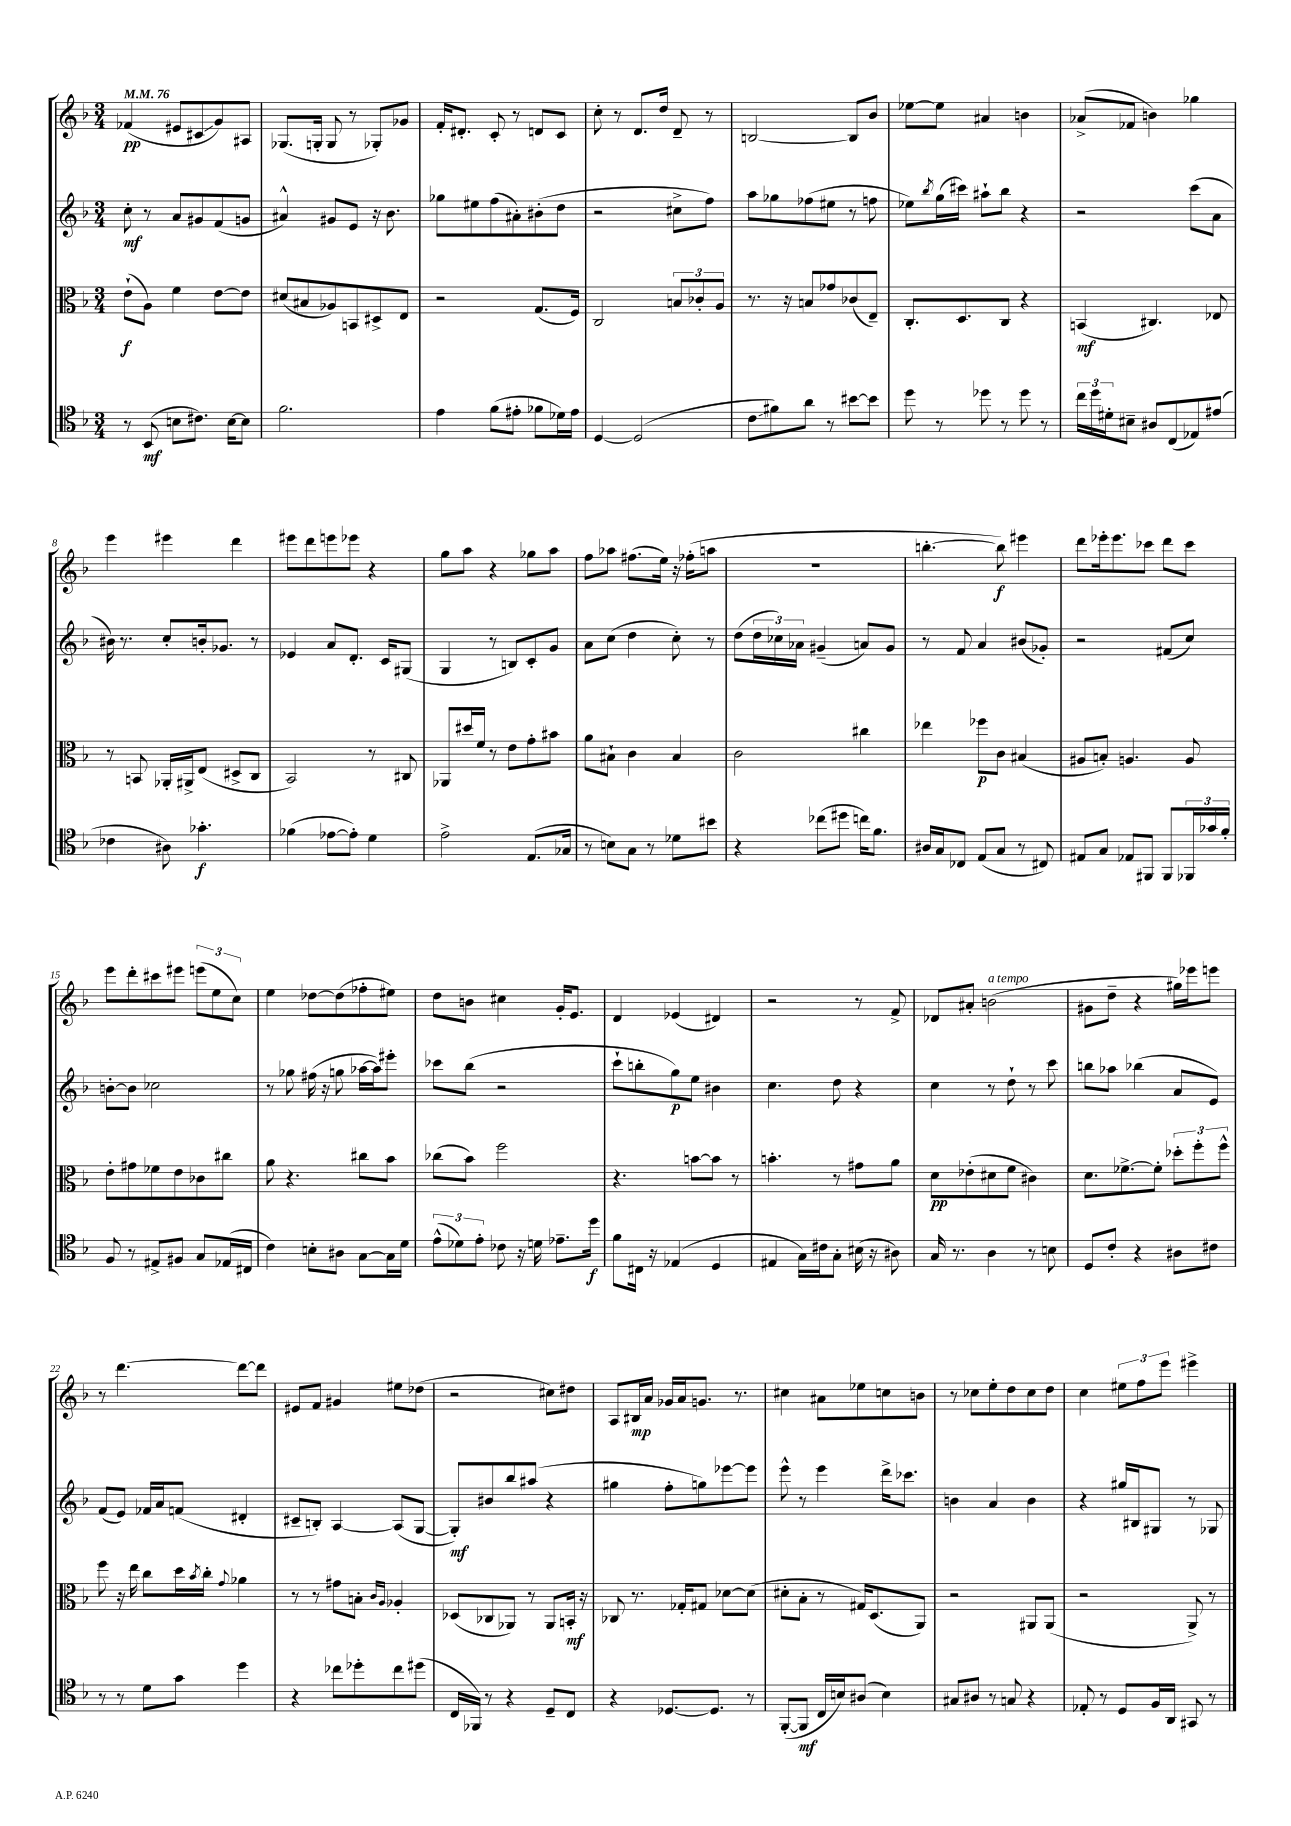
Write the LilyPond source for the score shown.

<<
\new StaffGroup <<
\new Staff = "s0" {
    \clef treble \key f \major \numericTimeSignature \time 3/4 \tempo 4 = 76
    fes'4\pp( eis'8 cis'8\glissando g'8) ais8 |
    ges8.( g16-. g8 r8 ges8-.) ges'8 |
    f'16-. dis'8.-. c'8-. r8 d'8 c'8 |
    c''8-. r8 d'8. d''16 d'8-- r8 |
    b2~ b8 bes'8 |
    ees''8~ ees''8 ais'4 b'4 |
    aes'8->( fes'8 b'4) ges''4 |
    e'''4 eis'''4 d'''4 |
    eis'''8 d'''8 e'''8 ees'''8 r4 |
    g''8 a''8 r4 ges''8 a''8 |
    f''8 aes''8 fis''8.( e''16) r16 fes''16-.( a''8 |
    R2. |
    b''4.~-. b''8\f) eis'''4 |
    d'''8 ees'''16-. ees'''8. ces'''8 d'''8 ces'''8 |
    e'''8 d'''8-. cis'''8 eis'''8 \tuplet 3/2 { e'''8( e''8 c''8) } |
    e''4 des''8~ des''8( fes''8-. eis''8) |
    d''8 b'8 cis''4 g'16-. e'8. |
    d'4 ees'4( dis'4) |
    r2 r8 f'8-> |
    des'8 ais'8-. b'2^\markup { \italic "a tempo" }( |
    gis'8 d''8-- r4 gis''16) ees'''16 e'''8 |
    r8 d'''4.~ d'''8~ d'''8 |
    eis'8 f'8 gis'4 eis''8 des''8( |
    r2 cis''8) dis''8 |
    a8 bis16\mp a'16 ges'16 a'16 g'8. r8. |
    cis''4 ais'8 ees''8 c''8 b'8 |
    r8 ces''8 e''8-. d''8 ces''8 d''8 |
    c''4 \tuplet 3/2 { eis''8 f''8 e'''8 } eis'''4-> \bar "|." |
}
\new Staff = "s1" {
    \clef treble \key f \major \numericTimeSignature \time 3/4
    c''8-.\mf r8 a'8 gis'8 f'8( g'8 |
    ais'4-^) gis'8 e'8 r16 bes'8. |
    ges''8 eis''8 f''8( ais'8-.) bis'8-.( d''8 |
    r2 cis''8-> f''8) |
    a''8 ges''8 fes''8( eis''8 r8 f''8 |
    ees''8) \acciaccatura { bes''8 } g''16( cis'''16) ais''8-! bes''8 r4 |
    r2 c'''8( a'8 |
    bis'16) r8. c''8-. b'16-. ges'8. r8 |
    ees'4 a'8 d'8.-. c'16 gis8( |
    g4 r8 b8) c'8-. g'8 |
    a'8 c''8( d''4 c''8-.) r8 |
    d''8( \tuplet 3/2 { d''16 ces''16) aes'16 } gis'4--( a'8) gis'8 |
    r8 f'8 a'4 bis'8( ges'8-.) |
    r2 fis'8( c''8) |
    b'8~-. b'8 ces''2 |
    r8 ges''8 fis''16( r16 g''8 aes''16~ aes''16) eis'''8-. |
    ces'''8 bes''8( r2 |
    c'''8-! b''8-. g''8\p) e''8 bis'4 |
    c''4. d''8 r4 |
    c''4 r8 d''8-! r8 c'''8 |
    b''8 aes''8 bes''4( a'8 e'8) |
    f'8( e'8) fes'16 a'16 f'8( dis'4-. |
    cis'8-- b8-.) a4~ a8( g8~ |
    g8-.\mf) bis'8 bes''8 ais''8( r4 |
    gis''4 f''8-. g''8) ees'''8~ ees'''8 |
    e'''8-^ r8 e'''4 d'''16-> ces'''8. |
    b'4 a'4 b'4 |
    r4 gis''16 bis16 gis8 r8 ges8 \bar "|." |
}
\new Staff = "s2" {
    \clef alto \key f \major \numericTimeSignature \time 3/4
    e'8-!\f( a8) f'4 e'8~ e'8 |
    dis'8( bis8 aes8) b,8 dis8-> e8 |
    r2 g8.( f16) |
    c2 \tuplet 3/2 { b8 ces'8-. a8 } |
    r8. r16 b8 ges'8 ces'8( e8--) |
    c8.-. d8. c8 r4 |
    b,4\mf( cis4.) ees8 |
    r8 b,8 aes,16-. ais,16-> e8( dis8-> c8 |
    bes,2) r8 cis8 |
    aes,8 dis''16 f'16 r8 e'8 g'8-. bis'8 |
    a'8 bis8-! c'4 bis4 |
    c'2 cis''4 |
    ees''4 fes''8\p c'8 bis4( |
    ais8 b8-.) a4. a8 |
    e'8-. gis'8 fes'8 e'8 ces'8 cis''8 |
    a'8 r4. cis''8 bes'8 |
    ces''8( bes'8) f''2 |
    r4. b'8~ b'8 r8 |
    b'4.-. r8 gis'8 a'8 |
    d'8\pp ees'8-.( dis'8 f'8 cis'4) |
    d'8. fes'8.~-> fes'8-. \tuplet 3/2 { des''8-. f''8-. f''8-^ } |
    f''8 r16 e''16 c''8 d''16 \acciaccatura { bes'8 } c''16-. \appoggiatura { g'8 } aes'4 |
    r8 r8 gis'8 b8-. \grace { c'16 a16 } aes4-. |
    des8( ces8 aes,8) r8 aes,8 b,16-.\mf r16 |
    ces8 r8. ges16-. gis8 des'8~ des'8( |
    dis'8-. bes8-. r8 gis16) d8.( a,8) |
    r2 ais,8 ais,8( |
    r2 a,8->) r8 \bar "|." |
}
\new Staff = "s3" {
    \clef tenor \key f \major \numericTimeSignature \time 3/4
    r8 bes,8\mf( b8 cis'8.) b16~ b8 |
    f'2. |
    e'4 f'8( eis'8-. fes'8 des'16) eis'16 |
    d4~ d2( |
    c'8\glissando fis'8) a'8 r8 bis'8~ bis'8 |
    d''8 r8 des''8 r8 des''8 r8 |
    \tuplet 3/2 { c''16 d''16 dis'16-. } bis8-- ais8 c8( ees8) eis'8( |
    ces'4 ais8) ges'4.-.\f |
    fes'4( ees'8~ ees'8-.) d'4 |
    e'2-> e8.( ges16 |
    r8 b8) g8 r8 des'8 bis'8 |
    r4 ces''8( dis''8 c''16) f'8. |
    ais16 g16 ces8 e8( g8 r8 cis8) |
    eis8 g8 ees8 fis,8 fis,8 \tuplet 3/2 { fes,16 ges'16 f'16-. } |
    f8 r8 eis8-> fis8 g8 ees16( cis16 |
    c'4) b8-. ais8 g8~ g16 d'16 |
    \tuplet 3/2 { e'8-^( des'8) e'8-. } ces'8 r16 d'16 ees'8.-- d''16\f |
    f'8 cis16 r16 ees4( d4 |
    eis4 g16) cis'16 g8-. bis16( r16 ais8) |
    g16 r8. a4 r8 b8 |
    d8 c'8-. r4 ais8 cis'8 |
    r8 r8 d'8 g'8 d''4 |
    r4 ces''8 des''8-. ces''8 dis''8( |
    c16 fes,16) r8 r4 d8-- c8 |
    r4 des8.~ des8. r8 |
    f,8~-.( f,8\mf c16 b16) ais8( b4) |
    gis8 ais8 r8 g8 r4 |
    ees8-. r8 d8 f16 a,16 gis,8 r8 \bar "|." |
}
>>
>>
